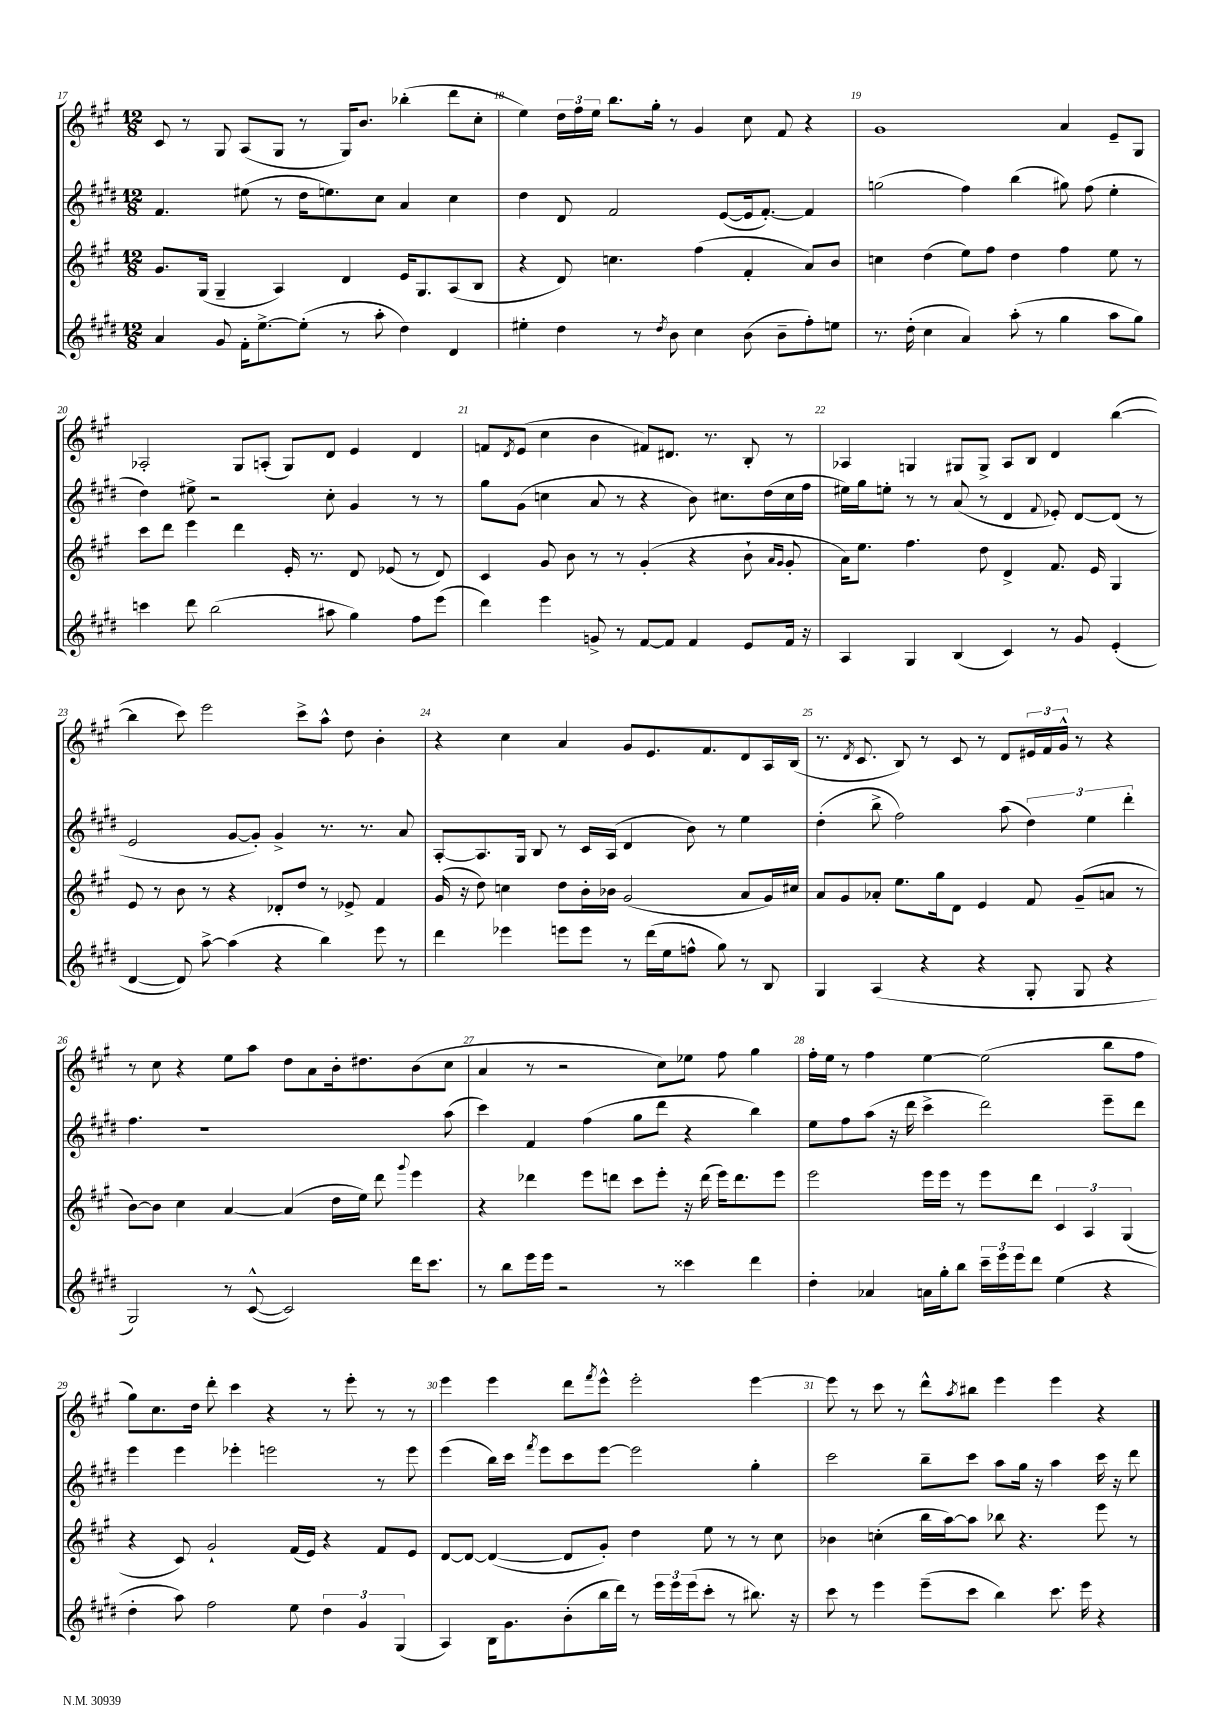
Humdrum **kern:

**kern	**kern	**kern	**kern
*part4	*part3	*part2	*part1
*staff4	*staff3	*staff2	*staff1
*clefG2	*clefG2	*clefG2	*clefG2
*k[f#c#g#d#]	*k[f#c#g#]	*k[f#c#g#d#]	*k[f#c#g#]
*M12/8	*M12/8	*M12/8	*M12/8
=17	=17	=17	=17
4a/	8.g#/L	4.f#/	8c#/
.	.	.	8r
.	(16G#/Jk	.	.
8g#/	4G#~/	.	8G#/
16f#'\KL	.	(8ee#X\	(8A/L
[8.ee^\	.	.	.
.	4A/)	8r	8G#/J
(8ee'\J]	.	16dd#\KL	8r
.	.	8.een\)	.
8r	4d/	.	16G#/KL)
.	.	.	8.b/J
8aa'\	.	8cc#\J	.
4dd#\)	16e/KL	4a/	(4bb-X'\
.	8.G#/	.	.
4d#/	(8A/	4cc#\	8ddd\L
.	8B/J	.	8cc#'\J
=18	=18	=18	=18
4ee#X'\	4r	4dd#\	4ee\)
4dd#\	8d/)	8d#/	24dd\LL
.	.	.	24ff#\
.	.	.	24ee\JJ
.	4.ccn\	2f#/	8.bb\L
8r	.	.	.
.	.	.	16gg#'\Jk
8qdd#/	.	.	.
8b\	.	.	8r
4cc#\	(4ff#\	.	4g#/
.	.	([8e/L	.
(8b\	4f#'/	16e/k]	8cc#\
.	.	[8.f#'/J)	.
8b~\L	.	.	8f#/
8ff#'\)	8a/L)	4f#/]	4r
8een\J	8b/J	.	.
=19	=19	=19	=19
8.r	4ccn\	(2ggn\	1g#
(16dd#'\	.	.	.
4cc#\	(4dd\	.	.
4a/)	8ee\L)	4ff#\)	.
.	8ff#\J	.	.
(8aa'\	4dd\	(4bb\	.
8r	.	.	.
4gg#\	4ff#\	8gg#X\)	4a/
.	.	(8ff#\	.
8aa\L	8ee\	4ee'\	8e~/L
8gg#\J)	8r	.	8G#/J
!!LO:LB:g=z
=20	=20	=20	=20
4cccn\	8ccc#\L	4dd#\)	2A-X'/
.	8ddd\J	.	.
8ddd#\	4eee\	8ee#X^\	.
(2bb\	.	2r	.
.	4ddd\	.	8G#/L
.	.	.	(8An'/J
.	16e'/	.	8G#/L)
.	8.r	.	.
8aa#X\	.	8cc#'\	8d/J
4gg#\)	8d/	4g#/	4e/
.	(8e-X/	.	.
8ff#\L	8r	8r	4d/
(8eee\J	8d/)	8r	.
=21	=21	=21	=21
4ddd#\)	4c#/	8gg#\L	8fn/L
.	.	.	8qd/
.	.	(8g#\J	(8e/J
4eee\	8g#/	4ccn\	4cc#\
.	8b\	.	.
8gn^/	8r	8a/	4b\
8r	8r	8r	.
[8f#/L	(4g#'/	4r	8f#X/L)
8f#/J]	.	.	8.d#X/J
4f#/	4r	8b\)	.
.	.	.	8.r
.	.	8.cc#X\L	.
8e/L	8b`\	.	8B'/
.	.	(16dd#\L	.
.	16qqa/LL	.	.
.	16qqg#/JJ	.	.
16f#/Jk	8g#'/	16cc#\	8r
16r	.	16ff#\JJ	.
=22	=22	=22	=22
4A/	16a\KL)	16ee#X\LL)	4A-X/
.	8.ee\J	16gg#\J	.
.	.	8een'\J	.
4G#/	4.ff#\	8r	4Gn/
.	.	8r	.
(4B/	.	(8a/	8G#X/L
.	8dd\	8r	8G#^/J
4c#/)	4d^/	4d#/	8A-/L
.	.	.	8B/J
.	.	8qqf#/	.
8r	8.f#/	8e-X'/)	4d/
8g#/	.	[8d#/L	.
.	16e/	.	.
(4e'/	4G#/	(8d#/J]	([4bb\
.	.	8r	.
!!LO:LB:g=z
=23	=23	=23	=23
[4d#/	8e/	2e/	4bb\]
.	8r	.	.
8d#/])	8b\	.	8ccc#\)
[8aa^\	8r	.	2eee\
(4aa\]	4r	[8g#/L	.
.	.	8g#'/J])	.
4r	8d-X'/L	4g#^/	.
.	8dd/J	.	8ccc#^\L
4bb\)	8r	8.r	8aa^^\J
.	8e-X^/	.	8dd\
.	.	8.r	.
8eee\	4f#/	.	4b'\
8r	.	8a/	.
=24	=24	=24	=24
4ddd#\	(16g#/	[8A'/L	4r
.	16r	.	.
.	8dd\)	8.A/]	.
4eee-X\	4ccn\	.	4cc#\
.	.	16G#/Jk	.
.	.	8B/	.
8eeen\L	8dd\L	8r	4a/
8eee\J	16b'\L	16c#/LL	.
.	16b-X\JJ	(16A/JJ	.
8r	(2g#/	4d#/	8g#/L
(16ddd#\LL	.	.	8.e/
16ee\J	.	.	.
8ffn^^\J	.	8b\)	.
.	.	.	8.f#/
8gg#\)	.	8r	.
8r	8a/L	4ee\	8d/
8B/	16g#/L)	.	16A/L
.	16cc#X/JJ	.	(16B/JJ
=25	=25	=25	=25
4G#/	8a/L	(4dd#'\	8.r
.	8g#/	.	.
.	.	.	8qd/
.	.	.	8.c#/
(4A/	8a-X'/J	8bb^\	.
.	8.ee\L	2ff#\)	8B/)
4r	.	.	8r
.	16gg#\k	.	.
.	8d\J	.	8c#/
4r	4e/	.	8r
.	.	(8aa\	8d/L
8G#'/	8f#/	6dd#\)	24e#X/L
.	.	.	24f#/
.	.	.	24g#^^/JJ
8G#/	(8g#~/L	.	8r
.	.	6ee\	.
4r	8an/J	.	4r
.	.	6ddd#'\	.
.	8r	.	.
!!LO:LB:g=z
=26	=26	=26	=26
2G#/)	[8b\L)	4.ff#\	8r
.	8b\J]	.	8cc#\
.	4cc#\	.	4r
.	.	1r	.
8r	[4a/	.	8ee\L
([8c#^^/	.	.	8aa\J
2c#/])	(4a/]	.	8dd\L
.	.	.	8a\
.	16dd\LL	.	16b'\k
.	16ee\JJ)	.	8.dd#X\
.	8ddd\	.	.
.	8qqggg#/	.	.
16ddd#\KL	4eee\	.	(8b\
8.ccc#\J	.	.	.
.	.	(8aa\	8cc#\J
=27	=27	=27	=27
8r	4r	4ccc#\)	4a/
8bb\L	.	.	.
16eee\L	4ddd-X\	4f#/	8r
16eee\JJ	.	.	.
2r	.	.	2r
.	8eee\L	(4ff#\	.
.	8dddn\J	.	.
.	8ccc#\L	8gg#\L	.
8r	8eee'\J	8ddd#\J	8cc#\L)
4ccc##X\	16r	4r	8ee-X\J
.	(16ddd\	.	.
.	16eee\KL)	.	8ff#\
.	8.ddd\	.	.
4ddd#\	.	4bb\)	4gg#\
.	8eee\J	.	.
=28	=28	=28	=28
4dd#'\	2eee\	8ee\L	16ff#'\LL
.	.	.	16ee\JJ
.	.	8ff#\	8r
4a-X/	.	(8aa\J	4ff#\
.	.	16r	.
.	.	16ddd#\	.
16an\LL	16eee\LL	4ccc#^\	[4ee\
16gg#'\J	16eee\JJ	.	.
8bb\J	8r	.	.
24ccc#~\LL	8eee\L	2ddd#\)	(2ee\]
24eee\	.	.	.
24eee\J	.	.	.
8ddd#\J	8ddd\J	.	.
(4ee\	6c#/	.	.
.	6A/	.	.
4r	.	8eee~\L	8bb\L
.	(6G#/	.	.
.	.	8ddd#\J	8ff#\J
!!LO:LB:g=z
=29	=29	=29	=29
4dd#'\	4r	4eee\	8gg#\L)
.	.	.	8.cc#\
8aa\)	8c#/)	4eee\	.
.	.	.	16dd\Jk
2ff#\	2g#`/	.	8ddd'\
.	.	4eee-X'\	4ccc#\
.	.	2eeen\	4r
8ee\	(16f#/LL	.	.
.	16e/JJ)	.	.
6dd#\	4r	.	8r
.	.	.	8eee'\
6g#/	.	.	.
.	8f#/L	8r	8r
(6G#/	.	.	.
.	8e/J	8eee\	8r
=30	=30	=30	=30
4A/)	[8d/L	(4eee\	4eee\
.	8d/J_	.	.
16B\KL	(4d/_	16bb\LL)	4eee\
8.g#\	.	16ccc#\JJ	.
.	.	8qfff#/	.
.	.	8eee\L	.
(8b'\	8d/L]	8ccc#\	8ddd\L
.	.	.	8qfff#/
16bb\L	8g#'/J)	[8eee\J	8eee^^\J
16ddd#\JJ)	.	.	.
8r	4dd\	2eee\]	2eee'\
24eee\LL	.	.	.
24eee\	.	.	.
(24eee\J	.	.	.
8ccc#'\J	8ee\	.	.
8r	8r	.	.
8.bb#X\)	8r	4gg#'\	[4eee\
.	8cc#\	.	.
16r	.	.	.
=31	=31	=31	=31
8ccc#\	4b-X\	2ccc#\	8eee\]
8r	.	.	8r
4eee\	(4ccn'\	.	8ccc#\
.	.	.	8r
(8eee~\L	16bb\LL	8bb~\L	8ddd^^\L
.	[16aa\J)	.	.
.	.	.	8qaa/
8ccc#\J	8aa\J]	8ccc#\J	8bb#X\J
4bb\)	8bb-X\	8aa\L	4eee\
.	4.r	16gg#\Jk	.
.	.	16r	.
8.ccc#\	.	4aa\	4eee\
16eee\	.	.	.
4r	8eee\	16ccc#\	4r
.	.	16r	.
.	8r	8ddd#\	.
==	==	==	==
*-	*-	*-	*-
